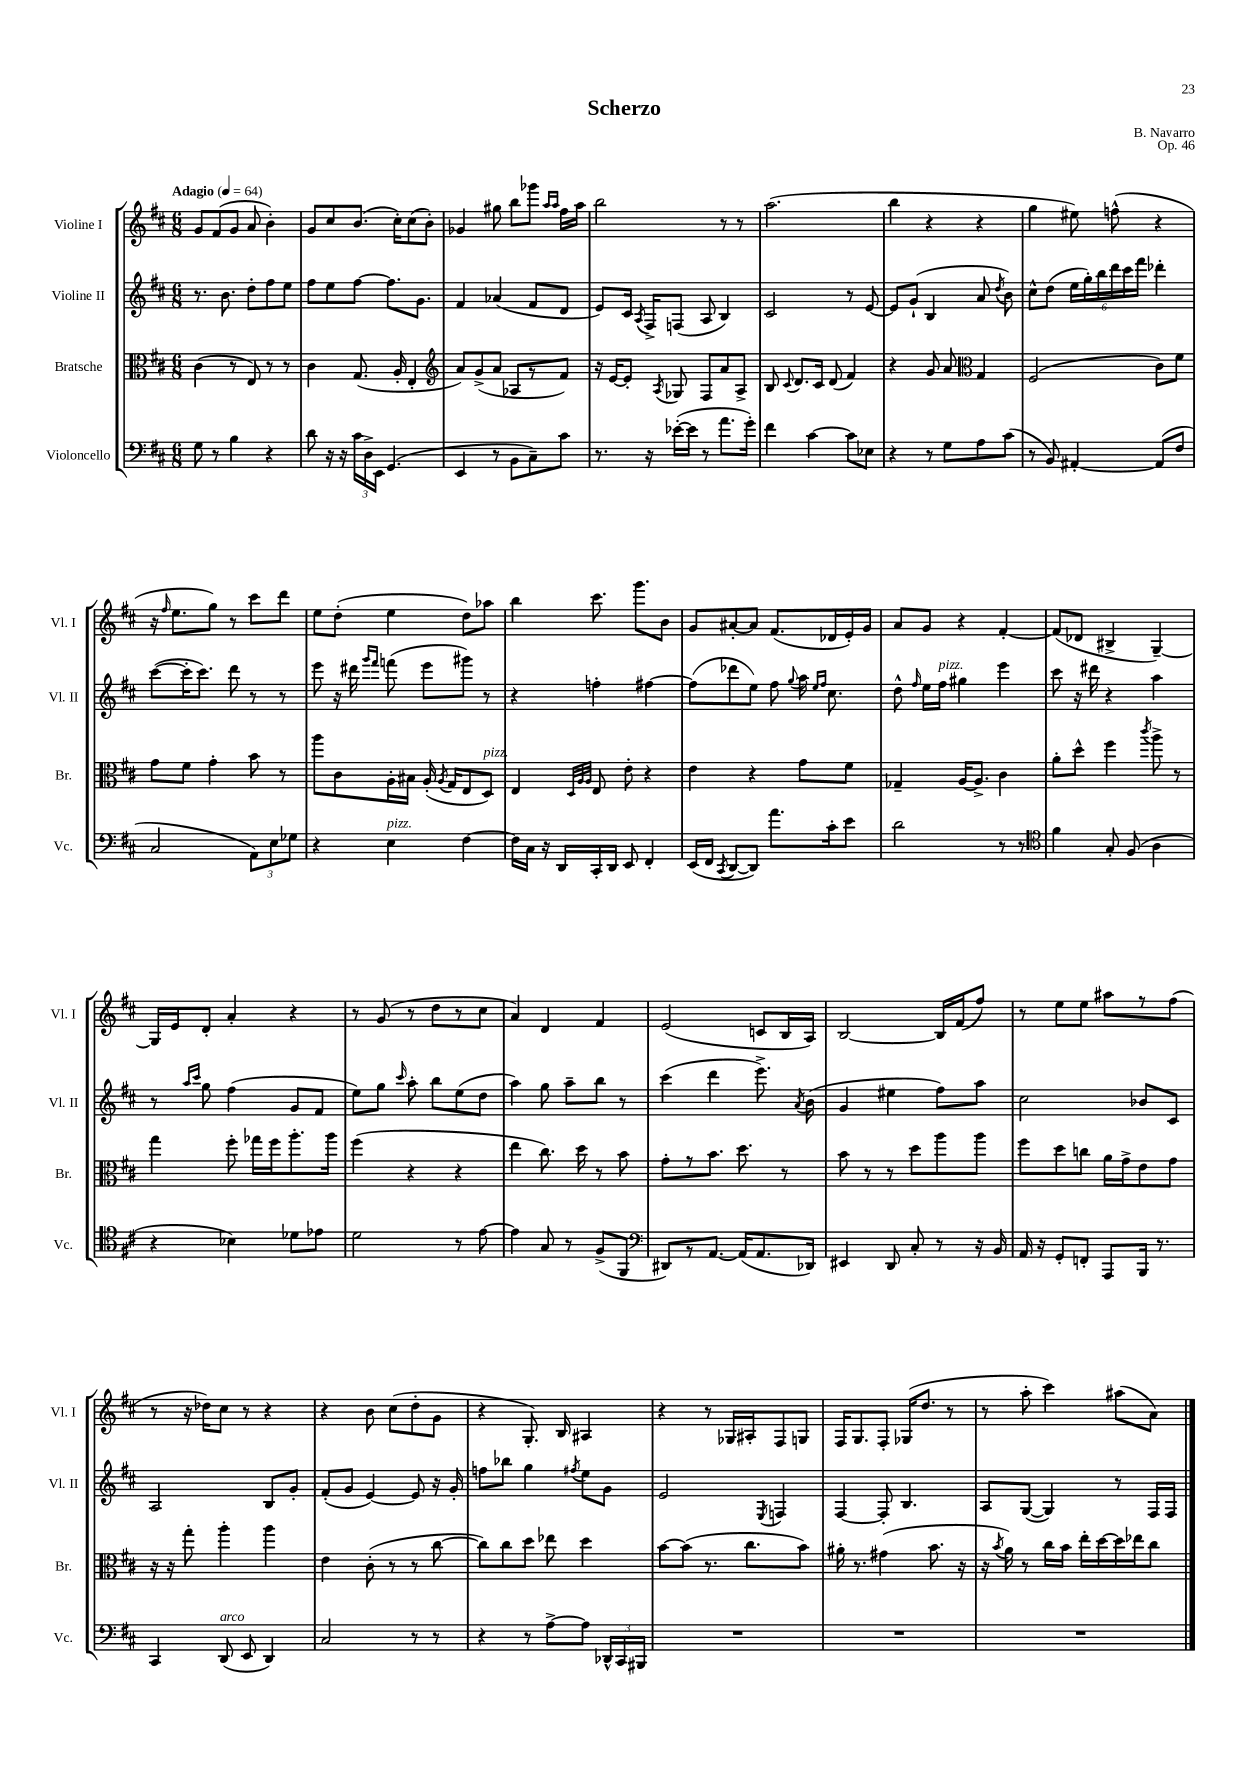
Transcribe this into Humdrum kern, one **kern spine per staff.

**kern	**kern	**kern	**kern
*part4	*part3	*part2	*part1
*staff4	*staff3	*staff2	*staff1
*I"Violoncello	*I"Bratsche	*I"Violine II	*I"Violine I
*I'Vc.	*I'Br.	*I'Vl. II	*I'Vl. I
*clefF4	*clefC3	*clefG2	*clefG2
*k[f#c#]	*k[f#c#]	*k[f#c#]	*k[f#c#]
*M6/8	*M6/8	*M6/8	*M6/8
*MM64	*MM64	*MM64	*MM64
=1	=1	=1	=1
!	!	!	!LO:TX:a:B:t=Adagio
8G\	(4c#\	8.r	8g/L
8r	.	.	(8f#/
.	.	8.b\	.
4B\	8r	.	8g/J
.	8E/)	8dd'\L	8a/
4r	8r	8ff#\	4b'\)
.	8r	8ee\J	.
=2	=2	=2	=2
8d\	4c#\	8ff#\L	8g/L
16r	.	8ee\	8cc#/
16r	.	.	.
24c#\LL	(8.G/	[8ff#\J	(8.b/J
24D^\	.	.	.
24EE\JJ	.	.	.
(4.GG/	.	8.ff#\L]	.
.	16A'/	.	16cc#'\KL)
.	4E'/	.	(8cc#\
.	.	8.g\J	.
.	.	.	8b'\J)
=3	=3	=3	=3
*	*clefG2	*	*
4EE/	8a/L)	4f#/	4g-X/
.	(8g^/	.	.
8r	8a/J	(4a-X/	8gg#X\
8BB\L	8A-X/L	.	8bb\L
8C#~\)	8r	8f#/L	8ggg-X\J
.	.	.	16qqaa/LL
.	.	.	16qqaa/JJ
8c#\J	8f#/J)	8d/J	16ff#\LL
.	.	.	16aa\JJ
=4	=4	=4	=4
8.r	16r	8e/L)	2bb\
.	[16e/KL	.	.
.	8e'/J]	16c#/Jk	.
.	.	8qA/	.
16r	.	16F#^/KL	.
.	8qA/	.	.
([16e-X'\LL	8G-X/	(8Fn/J	.
16e-\JJ]	.	.	.
8r	8F#/L	8A/	.
8.a\L	8a/	4B/)	8r
.	8A^/J	.	8r
16g'\Jk)	.	.	.
=5	=5	=5	=5
4f#\	8B/	2c#/	(2.aa\
.	8qqc#/	.	.
.	8.d/L	.	.
[4c#\	.	.	.
.	16c#/Jk	.	.
.	(8d/	.	.
8c#\L]	4f#/)	8r	.
8E-X\J	.	[8e/	.
=6	=6	=6	=6
4r	4r	8e/L]	4bb\
.	.	(8g`/J	.
8r	8g/	4B/	4r
8G\L	8a/	.	.
*	*clefC3	*	*
8A\	4G/	8a/	4r
.	.	8qdd/	.
(8c#\J	.	8b\)	.
=7	=7	=7	=7
8r	(2F#/	8cc#^^\L	4gg\
8BB/)	.	(8dd\J	.
[4AA#X'/	.	24ee\LL	8ee#X\)
.	.	24gg'\)	.
.	.	24bb\	.
.	.	24ddd\	(8ffn^^\
.	.	24ccc#\	.
.	.	24fff#\JJ	.
(8AA#/L]	8c#\L)	4ddd-X'\	4r
8F#/J	8f#\J	.	.
!!LO:LB:g=z
=8	=8	=8	=8
2C#/	8g\L	([8ccc#\L	16r
.	.	.	16qqff#/
.	.	.	8.ee\L
.	8f#\J	16ccc#'\K]	.
.	.	8.ccc#\J)	.
.	4g'\	.	8gg\J)
.	.	8ddd\	8r
12AA\L)	8b\	8r	8ccc#\L
12E\	.	.	.
.	8r	8r	8ddd\J
12G-X\J	.	.	.
=9	=9	=9	=9
4r	8aa\L	8eee\	8ee\L
.	8c#\	16r	(8dd'\J
.	.	16ddd#X\	.
.	.	16qqggg/LL	.
.	.	16qqfff#/JJ	.
!LO:TX:a:i:t=pizz.	!	!	!
4E\	16A'\L	(8fffn\	4ee\
.	16B#X\JJ	.	.
.	(16A'/	8eee\L	.
.	8qA/	.	.
.	16G/KL	.	.
[4F#\	8E/	8ggg#X\J)	8dd\L)
!	!LO:TX:a:i:t=pizz.	!	!
.	8D/J)	8r	8aa-X\J
=10	=10	=10	=10
16F#\LL]	4E/	4r	4bb\
16C#\JJ	.	.	.
16r	.	.	.
16DD/LL	.	.	.
.	32qqD/LLL	.	.
.	32qqA/	.	.
.	32qqA/JJJ	.	.
16CC#'/	8E/	4ffn'\	8.ccc#\
16DD/JJ	.	.	.
8EE/	8e'\	.	.
.	.	.	8.ggg\L
4FF#'/	4r	[4ff#X\	.
.	.	.	8b\J
=11	=11	=11	=11
(16EE/LL	4e\	(8ff#\L]	8g/L
16FF#/JJ	.	.	.
8qCC#/	.	.	.
[8DD/L	.	8ddd-X\	[8a#X'/
8DD/J])	4r	8ee\J)	8a#/J]
8.a\L	.	8ff#\	(8.f#/L
.	.	8qqgg/	.
.	8g\L	16aa\	.
.	.	16qqee/LL	.
.	.	16qqff#/JJ	.
16c#'\k	.	8.cc#\	16d-X/L
8e\J	8f#\J	.	16e'/)
.	.	.	16g/JJ
=12	=12	=12	=12
2d\	4G-X~/	8dd^^\	8a/L
.	.	16qqff#/	.
.	.	16ee\LL	8g/J
!	!	!LO:TX:a:i:t=pizz.	!
.	.	16ff#\JJ	.
.	[16A/KL	4gg#X\	4r
.	8.A^/J]	.	.
8r	4c#\	4eee\	[4f#'/
8r	.	.	.
=13	=13	=13	=13
*clefC4	*	*	*
4f#\	8a'\L	8ccc#\	(8f#/L]
.	8dd^^\J	16r	8d-X/J
.	.	16ddd#X\	.
8G'/	4ff#\	4r	4B#X^/
(8F#/	.	.	.
.	8qccc#/	.	.
4A\	8aa^\	4aa\	[4G~/)
.	8r	.	.
!!LO:LB:g=z
=14	=14	=14	=14
4r	4gg\	8r	16G/LL]
.	.	.	16e/J
.	.	16qqaa/LL	.
.	.	16qqccc#/JJ	.
.	.	8gg\	8d'/J
4B-X\)	8ff#'\	(4ff#\	4a'/
.	16gg-X\LL	.	.
.	16ff#\J	.	.
8d-X\L	8.aa'\	8g/L	4r
8e-X\J	.	8f#/J	.
.	16aa\Jk	.	.
=15	=15	=15	=15
2d\	(4ff#\	8ee\L)	8r
.	.	8gg\J	(8g/
.	.	16qqccc#/	.
.	4r	8aa'\	8r
.	.	8bb\L	8dd\L
8r	4r	(8ee\	8r
[8e\	.	8dd\J	8cc#\J
=16	=16	=16	=16
4e\]	4ee\	4aa\)	4a/)
8G/	8.cc#\)	8gg\	4d/
8r	.	8aa~\L	.
.	16dd\	.	.
(8F#^/L	8r	8bb\J	4f#/
8FF#/J	8b\	8r	.
=17	=17	=17	=17
*clefF4	*	*	*
8DD#X/L)	8g'\L	(4ccc#\	(2e/
8r	8r	.	.
[8.AA/J	8.b\J	4ddd\	.
(16AA/KL]	8.dd\	.	.
8.AA/	.	8.eee^\)	8cn/L
.	8r	.	16B/L
.	.	8qa/	.
16DD-X/Jk)	.	(16b\	16A/JJ)
=18	=18	=18	=18
4EE#X/	8b\	4g/	[2B/
.	8r	.	.
8DD/	8r	4ee#X\	.
8C#'/	8dd\L	.	.
8r	8aa\	8ff#\L)	16B/LL]
.	.	.	(16f#/J
16r	8aa\J	8aa\J	8ff#/J)
16BB/	.	.	.
=19	=19	=19	=19
16AA/	8ff#\L	2cc#\	8r
16r	.	.	.
8GG'/L	8dd\	.	8ee\L
8FFn'/J	8ccn\J	.	8ee\J
8AAA/L	16a\LL	.	8aa#X\L
.	16g^\J	.	.
16BBB/Jk	8e\	8b-X/L	8r
8.r	.	.	.
.	8g\J	8c#/J	(8ff#\J
!!LO:LB:g=z
=20	=20	=20	=20
4CC#/	16r	2A/	8r
.	16r	.	.
.	8gg'\	.	16r
.	.	.	16dd-X\KL)
!LO:TX:a:i:t=arco	!	!	!
(8DD/	4aa'\	.	8cc#\J
8EE/	.	.	8r
4DD/)	4aa\	8B/L	4r
.	.	8g'/J	.
=21	=21	=21	=21
2C#/	4e\	(8f#'/L	4r
.	.	8g/J	.
.	(8c#'\	[4e/)	8b\
.	8r	.	(8cc#\L
8r	8r	8e/]	8dd'\
8r	[8cc#\	16r	8g\J
.	.	16g'/	.
=22	=22	=22	=22
4r	8cc#\L])	8ffn\L	4r
.	8cc#\	8bb-X\J	.
8r	8dd\J	4gg\	8.G'/)
[8A^\L	8ee-X\	.	.
.	.	.	16B/
.	.	8qff#X/	.
8A\J]	4dd\	8ee\L	4A#X/
24DD-X^^/LL	.	8g\J	.
24CC#/	.	.	.
24BBB#X/JJ	.	.	.
=23	=23	=23	=23
2.r	[8b\L	2e/	4r
.	(8b\J]	.	.
.	8.r	.	8r
.	.	.	16G-X/LL
.	8.cc#\L	.	16A#X'/J
.	.	8qE/	.
.	.	4Fn/	8F#/
.	8b\J)	.	8Gn/J
=24	=24	=24	=24
2.r	16a#X'\	[4F#/	16F#/KL
.	8.r	.	8.G/
.	(4g#X\	8F#'/]	8F#'/J
.	.	4.B/	(16G-X/KL
.	.	.	8.dd/J
.	8.b\	.	.
.	.	.	8r
.	16r	.	.
=25	=25	=25	=25
2.r	16r	8A/L	8r
.	8qb/	.	.
.	16a\)	.	.
.	8r	([8G/J	8aa'\
.	16cc#\LL	4G/])	4ccc#\)
.	16b\JJ	.	.
.	16ee'\LL	.	.
.	[16dd\	.	.
.	16dd\]	8r	(8aa#X\L
.	16ee-X\J	.	.
.	8cc#\J	16F#/LL	8a\J)
.	.	16F#/JJ	.
==	==	==	==
*-	*-	*-	*-
